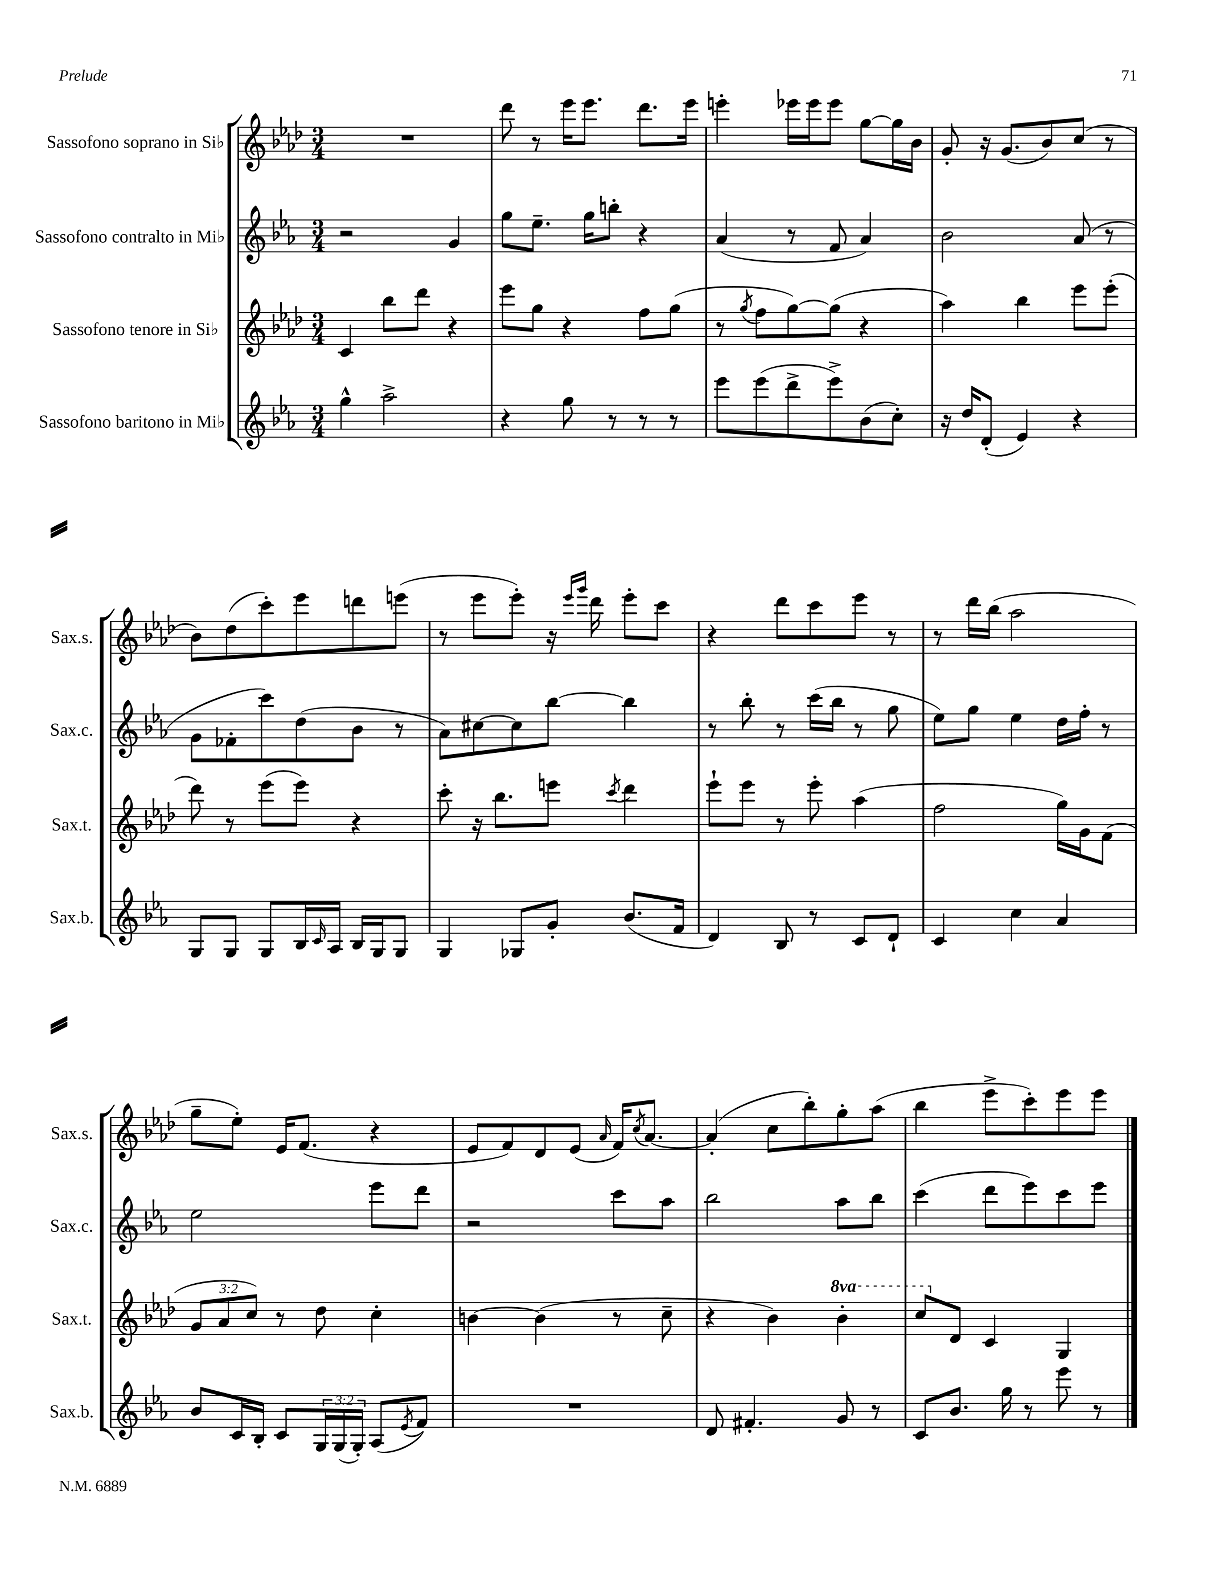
<<
\new StaffGroup <<
\new Staff = "s0" \with { instrumentName = "Sassofono soprano in Sib" shortInstrumentName = "Sax.s." } {
    \clef treble \key aes \major \numericTimeSignature \time 3/4
    R2. |
    des'''8 r8 ees'''16 ees'''8. des'''8. ees'''16 |
    e'''4-. ees'''16 ees'''16 ees'''8 g''8~ g''16 bes'16 |
    g'8-. r16 g'8.( bes'8) c''8( r8 |
    bes'8) des''8( c'''8-.) ees'''8 d'''8 e'''8( |
    r8 ees'''8 ees'''8-.) r16 \grace { ees'''16 g'''16 } des'''16 ees'''8-. c'''8 |
    r4 des'''8 c'''8 ees'''8 r8 |
    r8 des'''16 bes''16( aes''2 |
    g''8-- ees''8-.) ees'16 f'8.( r4 |
    ees'8 f'8) des'8 ees'8( \grace { aes'16 } f'16) \acciaccatura { c''8 } aes'8.~ |
    aes'4-.( c''8 bes''8-.) g''8-. aes''8( |
    bes''4 ees'''8-> c'''8-.) ees'''8 ees'''8 \bar "|." |
}
\new Staff = "s1" \with { instrumentName = "Sassofono contralto in Mib" shortInstrumentName = "Sax.c." } {
    \clef treble \key ees \major \numericTimeSignature \time 3/4
    r2 g'4 |
    g''8 ees''8.-- g''16 b''8-. r4 |
    aes'4( r8 f'8 aes'4) |
    bes'2 aes'8( r8 |
    g'8 fes'8-. c'''8) d''8( bes'8 r8 |
    aes'8) cis''8~ cis''8 bes''8~ bes''4 |
    r8 bes''8-. r8 c'''16( bes''16 r8 g''8 |
    ees''8) g''8 ees''4 d''16 f''16-. r8 |
    ees''2 ees'''8 d'''8 |
    r2 c'''8 aes''8 |
    bes''2 aes''8 bes''8 |
    c'''4( d'''8 ees'''8) c'''8 ees'''8 \bar "|." |
}
\new Staff = "s2" \with { instrumentName = "Sassofono tenore in Sib" shortInstrumentName = "Sax.t." } {
    \clef treble \key aes \major \numericTimeSignature \time 3/4 \override Staff.TupletNumber.text = #tuplet-number::calc-fraction-text \set Staff.ottavationMarkups = #ottavation-simple-ordinals
    c'4 bes''8 des'''8 r4 |
    ees'''8 g''8 r4 f''8 g''8( |
    r8 \acciaccatura { g''8 } f''8 g''8~) g''8( r4 |
    aes''4) bes''4 ees'''8 ees'''8-.( |
    des'''8) r8 ees'''8( ees'''8) r4 |
    c'''8-. r16 bes''8. e'''8 \acciaccatura { c'''8 } des'''4 |
    ees'''8-! ees'''8 r8 ees'''8-. aes''4( |
    f''2 g''16) g'16 f'8( |
    \tuplet 3/2 { g'8 aes'8 c''8) } r8 des''8 c''4-. |
    b'4~ b'4( r8 c''8-- |
    r4 bes'4) \ottava #1 bes''4-. |
    c'''8 \ottava #0 des'8 c'4 g4 \bar "|." |
}
\new Staff = "s3" \with { instrumentName = "Sassofono baritono in Mib" shortInstrumentName = "Sax.b." } {
    \clef treble \key ees \major \numericTimeSignature \time 3/4 \override Staff.TupletNumber.text = #tuplet-number::calc-fraction-text
    g''4-^ aes''2-> |
    r4 g''8 r8 r8 r8 |
    ees'''8 ees'''8( d'''8-> ees'''8->) bes'8( c''8-.) |
    r16 d''16 d'8-.( ees'4) r4 |
    g8 g8 g8 bes16 \grace { c'16 } aes16 bes16 g16 g8 |
    g4 ges8 g'8-. bes'8.( f'16 |
    d'4) bes8 r8 c'8 d'8-! |
    c'4 c''4 aes'4 |
    bes'8 c'16 bes16-. c'8 \tuplet 3/2 { g16 g16( g16-.) } aes8( \acciaccatura { ees'8 } f'8) |
    R2. |
    d'8 fis'4.-. g'8 r8 |
    c'8 bes'8. g''16 r8 ees'''8 r8 \bar "|." |
}
>>
>>
\layout { \context { \Score \remove "Bar_number_engraver" } }
